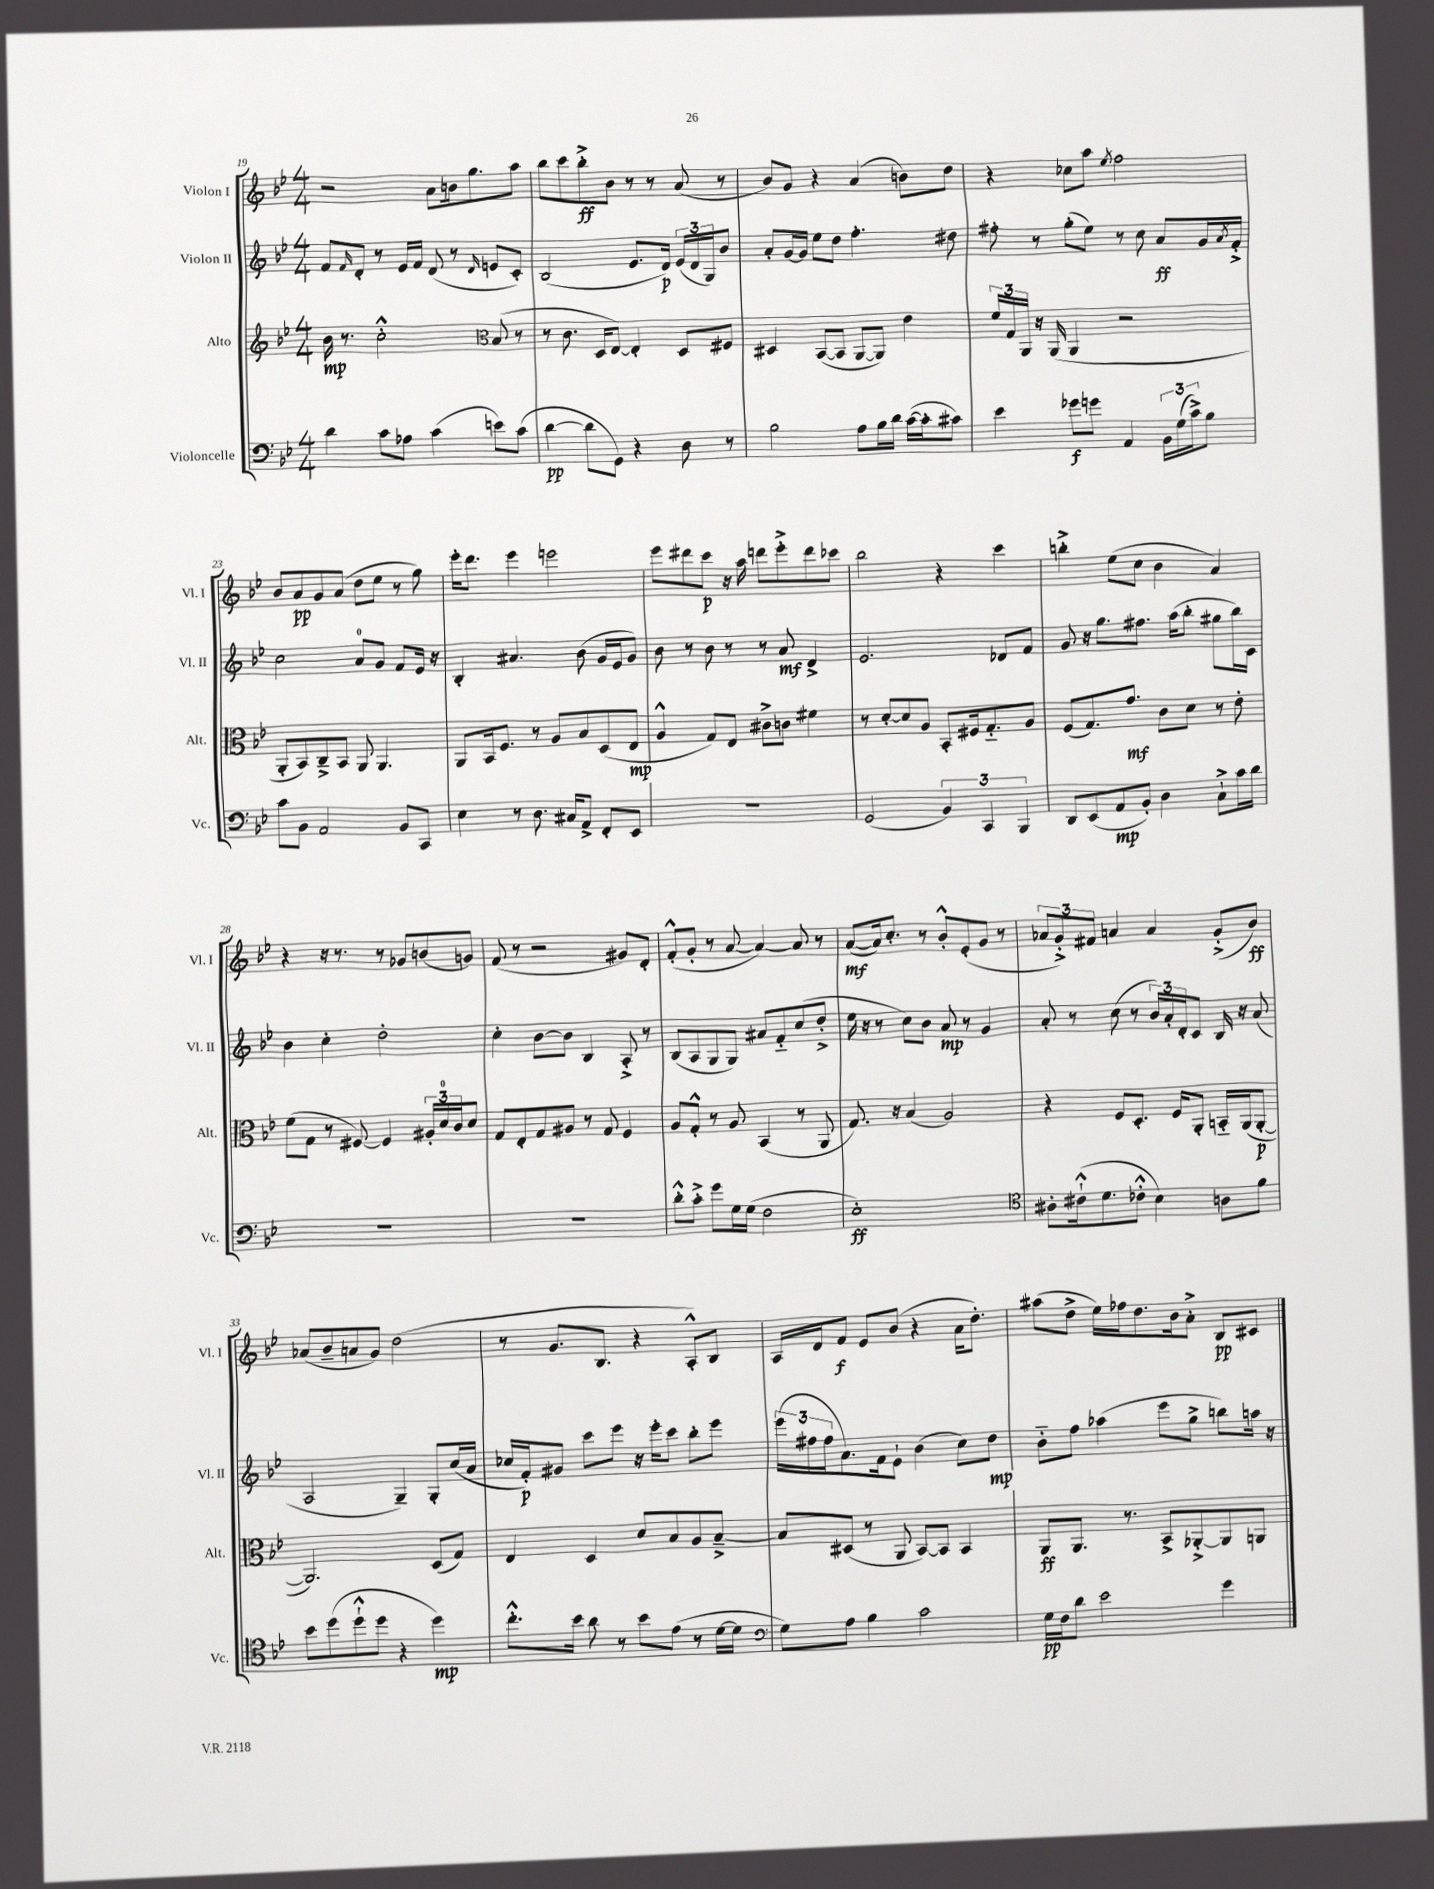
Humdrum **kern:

**kern	**dynam	**kern	**dynam	**kern	**dynam	**kern	**dynam
*part4	*part4	*part3	*part3	*part2	*part2	*part1	*part1
*staff4	*staff4	*staff3	*staff3	*staff2	*staff2	*staff1	*staff1
*I"Violoncelle	*	*I"Alto	*	*I"Violon II	*	*I"Violon I	*
*I'Vc.	*	*I'Alt.	*	*I'Vl. II	*	*I'Vl. I	*
*clefF4	*	*clefG2	*	*clefG2	*	*clefG2	*
*k[b-e-]	*	*k[b-e-]	*	*k[b-e-]	*	*k[b-e-]	*
*M4/4	*	*M4/4	*	*M4/4	*	*M4/4	*
=19	=19	=19	=19	=19	=19	=19	=19
4d\	.	16b-\	mp	8f/L	.	2r	.
.	.	8.r	.	.	.	.	.
.	.	.	.	16qqf/	.	.	.
.	.	.	.	8d'/J	.	.	.
8c\L	.	2cc'^^\	.	8r	.	.	.
8A-X\J	.	.	.	16e-/LL	.	.	.
.	.	.	.	16f/JJ	.	.	.
(4c\	.	.	.	(8d/	.	8a\L	.
.	.	.	.	8r	.	16bn\k	.
.	.	.	.	.	.	8.gg\	.
*	*	*clefC3	*	*	*	*	*
.	.	.	.	16qqd/	.	.	.
8en\L)	.	(8B-/	.	8en/L	.	.	.
(8c\J	.	8r	.	8c'/J)	.	8aa\J	.
=20	=20	=20	=20	=20	=20	=20	=20
[4d\	pp	8r	.	(2B-/	.	8bb-\L	.
.	.	8.c\	.	.	.	8ccc\	.
8d\L]	.	.	.	.	.	8bb-'^\	ff
.	.	16D/KL	.	.	.	.	.
8GG\J)	.	[8E-/J)	.	.	.	8b-\J	.
4r	.	4E-'/]	.	8.e-/L	.	8r	.
.	.	.	.	.	.	8r	.
.	.	.	.	16d/Jk)	p	.	.
8D\	.	8D/L	.	(24e-/LL	.	(8a/	.
.	.	.	.	24d/	.	.	.
.	.	.	.	24G/J)	.	.	.
8r	.	8F#X/J	.	8b-/J	.	8r	.
=21	=21	=21	=21	=21	=21	=21	=21
2B-\	.	4D#X/	.	8a'/L	.	8b-/L)	.
.	.	.	.	[16g/L	.	8g/J	.
.	.	.	.	16g/JJ]	.	.	.
.	.	([8BB-/L	.	8ee-\L	.	4r	.
.	.	8BB-/J]	.	8dd\J	.	.	.
8A\L	.	[8AA/L	.	4.ff'\	.	(4a/	.
16B-\L	.	8AA/J])	.	.	.	.	.
16d\JJ	.	.	.	.	.	.	.
([16c\LL	.	4e-\	.	.	.	8bn\L)	.
16c'\J]	.	.	.	.	.	.	.
8c#X\J)	.	.	.	8dd#X\	.	8dd\J	.
=22	=22	=22	=22	=22	=22	=22	=22
4e-\	.	24f/LL	.	8ff#X'\	.	4r	.
.	.	24G/	.	.	.	.	.
.	.	24AA/JJ	.	.	.	.	.
.	.	16r	.	8r	.	.	.
.	.	(16AA/	.	.	.	.	.
8g-X\L	f	4AA/	.	(8gg'\L	.	8cc-X\L	.
8gn\J	.	.	.	8ee-\J)	.	8aa\J	.
.	.	.	.	.	.	8qee-/	.
4AA/	.	2r	.	8r	.	2ff\	.
.	.	.	.	8cc\	.	.	.
24BB-\LL	.	.	.	8a/L	ff	.	.
(24G\	.	.	.	.	.	.	.
24c^\J)	.	.	.	.	.	.	.
8B-\J	.	.	.	16g/L	.	.	.
.	.	.	.	8qa/	.	.	.
.	.	.	.	16f'^/JJ	.	.	.
!!LO:LB:g=z
=23	=23	=23	=23	=23	=23	=23	=23
8c\L	.	8AA'/L	.	2cc\	.	8b-/L	.
8BB-\J	.	8BB-/)	.	.	.	8a/	pp
2AA/	.	8C~^/	.	.	.	8g/	.
.	.	8BB-/J	.	.	.	(8a/J	.
.	.	8AA/	.	8a/L	.	8dd\L	.
.	.	4.AA/	.	8g/J	.	8ee-\J	.
8BB-/L	.	.	.	8f/L	.	8r	.
8CC/J	.	.	.	16e-/Jk	.	8gg\)	.
.	.	.	.	16r	.	.	.
=24	=24	=24	=24	=24	=24	=24	=24
4E-\	.	8AA/L	.	4B-'/	.	16eee-'\KL	.
.	.	.	.	.	.	8.ddd\J	.
.	.	16BB-/k	.	.	.	.	.
.	.	8.F/J	.	.	.	.	.
8r	.	.	.	4.a#X/	.	4eee-\	.
8.D\	.	8r	.	.	.	.	.
.	.	8A/L	.	.	.	2eeen\	.
16C#X/KL	.	.	.	.	.	.	.
8AA^/J	.	8B-/	.	(8b-\	.	.	.
8FF'/L	.	(8D/	.	16g/LL	.	.	.
.	.	.	.	16e-/J	.	.	.
8EE-/J	.	8E-/J	mp	8g/J)	.	.	.
=25	=25	=25	=25	=25	=25	=25	=25
1r	.	4A^^/	.	8b-\	.	8eee-\L	.
.	.	.	.	8r	.	8ddd#X\	.
.	.	8G/L)	.	8b-\	.	8ccc\J	p
.	.	8E-/J	.	8r	.	16r	.
.	.	.	.	.	.	16aa\	.
.	.	8c#X^\L	.	8r	.	8dddn\L	.
.	.	8cn\J	.	8a/	mf	8eee-'^\	.
.	.	4f#X\	.	4d^/	.	8ddd\	.
.	.	.	.	.	.	8ccc-X\J	.
=26	=26	=26	=26	=26	=26	=26	=26
(2GG/	.	8r	.	2.e-/	.	2bb-\	.
.	.	[8d'/L	.	.	.	.	.
.	.	8d/]	.	.	.	.	.
.	.	8A/J	.	.	.	.	.
6BB-/)	.	8BB-'/L	.	.	.	4r	.
.	.	16F#X/k	.	.	.	.	.
6CC/	.	.	.	.	.	.	.
.	.	8.G/	.	.	.	.	.
.	.	.	.	8d-X/L	.	4ccc\	.
6BBB-/	.	.	.	.	.	.	.
.	.	8A/J	.	8f/J	.	.	.
=27	=27	=27	=27	=27	=27	=27	=27
8DD/L	.	(8F/L	.	8g/	.	4bbn'^\	.
(8EE-/	.	8.G/)	.	16r	.	.	.
.	.	.	.	8.gg\L	.	.	.
8AA/	mp	.	.	.	.	(8ee-\L	.
.	.	8.g/J	mf	.	.	.	.
8BB-'/J)	.	.	.	8.ff#X\J	.	8cc\J	.
4D\	.	8c\L	.	.	.	4b-\	.
.	.	.	.	(16aa\KL	.	.	.
.	.	8d\J	.	8bb-'\J	.	.	.
8C`^\L	.	8r	.	8gg#X\L	.	4a/)	.
16c\L	.	8e-'\	.	16bb-\L)	.	.	.
16d\JJ	.	.	.	16c\JJ	.	.	.
!!LO:LB:g=z
=28	=28	=28	=28	=28	=28	=28	=28
1r	.	(8f\L	.	4b-\	.	4r	.
.	.	8G\J	.	.	.	.	.
.	.	8r	.	4cc'\	.	16r	.
.	.	.	.	.	.	8.r	.
.	.	[8F#X/)	.	.	.	.	.
.	.	4F#/]	.	2dd'\	.	8r	.
.	.	.	.	.	.	8g-X/L	.
.	.	24A#X'/LL	.	.	.	(8bn/	.
.	.	24d/	.	.	.	.	.
.	.	24c/J	.	.	.	.	.
.	.	8d/J	.	.	.	8gn/J)	.
=29	=29	=29	=29	=29	=29	=29	=29
1r	.	8G/L	.	4cc'\	.	(8f/	.
.	.	8E-'/	.	.	.	8r	.
.	.	8G/	.	[8b-\L	.	2r	.
.	.	8A#X/J	.	8b-\J]	.	.	.
.	.	8r	.	4B-/	.	.	.
.	.	8G/	.	.	.	.	.
.	.	4F/	.	8A'^/	.	8g#X/L)	.
.	.	.	.	8r	.	8d'/J	.
=30	=30	=30	=30	=30	=30	=30	=30
8d'^^\L	.	8A/L	.	(8B-/L	.	(8f'^^/L	.
8c'^\J	.	8G'^^/J	.	8A/	.	8g'/J	.
8g\L	.	8r	.	8G/	.	8r	.
16G\L	.	8A/	.	8G/J)	.	[8a/	.
(16G\JJ	.	.	.	.	.	.	.
2F\	.	(4BB-/	.	8a#X/L	.	4a/_)	.
.	.	.	.	8f/	.	.	.
.	.	8r	.	(8cc/	.	8a/]	.
.	.	8AA/	.	8dd'^/J	.	8r	.
=31	=31	=31	=31	=31	=31	=31	=31
1E-')	ff	8.G/)	.	16ee-\	.	([8a/L	mf
.	.	.	.	16r	.	.	.
.	.	.	.	8r	.	16a/k])	.
.	.	16r	.	.	.	8.cc'/J	.
.	.	(4B-/	.	8cc\L)	.	.	.
.	.	.	.	8b-\J	.	8r	.
.	.	2A/)	.	8a/	mp	8b-'^^/L	.
.	.	.	.	8r	.	(8e-'/	.
.	.	.	.	4g/	.	8g/J	.
.	.	.	.	.	.	8r	.
=32	=32	=32	=32	=32	=32	=32	=32
*clefC4	*	*	*	*	*	*	*
8A#X'\L	.	4r	.	8a'/	.	12a-X/L	.
.	.	.	.	.	.	12g'^/)	.
(16c#X`^^\k	.	.	.	8r	.	.	.
.	.	.	.	.	.	12f#X/J	.
8.d\	.	.	.	.	.	.	.
.	.	8F/L	.	(8cc\	.	4an/	.
8c-X'^^\J	.	8.D'/J	.	8r	.	.	.
4B-\)	.	.	.	24b-/LL)	.	4a/	.
.	.	.	.	24a'/	.	.	.
.	.	16F/KL	.	.	.	.	.
.	.	.	.	24d'/J	.	.	.
.	.	8AA'/J	.	8c/J	.	.	.
8An\L	.	16BBn/LL	.	16B-/	.	(8g'^/L	.
.	.	(16AA/J	.	16r	.	.	.
8f\J	.	[8AA'/J	p	(8a/	.	8b-/J)	ff
!!LO:LB:g=z
=33	=33	=33	=33	=33	=33	=33	=33
8b-\L	.	2.AA/])	.	2A/	.	(8a-X/L	.
(8dd\	.	.	.	.	.	8b-~/	.
8dd`^^\	.	.	.	.	.	8an/	.
8dd\J	.	.	.	.	.	8g/J)	.
4r	.	.	.	4G~/)	.	(2dd\	.
4dd\)	mp	(8D/L	.	8G'/L	.	.	.
.	.	8G/J)	.	(16cc/L	.	.	.
.	.	.	.	16a/JJ	.	.	.
=34	=34	=34	=34	=34	=34	=34	=34
8.cc'^^\L	.	4E-/	.	16cc-X/LL	.	8r	.
.	.	.	.	16f'/J)	p	.	.
.	.	.	.	8g#X/J	.	8.g/L	.
16b-\Jk	.	.	.	.	.	.	.
8a\	.	4D/	.	8ccc\L	.	.	.
.	.	.	.	.	.	8.B-/J	.
8r	.	.	.	8eee-\J	.	.	.
8b-\L	.	8d/L	.	16r	.	4r	.
.	.	.	.	16eee-'\KL	.	.	.
(8e-\J	.	8B-/	.	8ccc\J	.	.	.
8r	.	8A/	.	8bb-'\L	.	8A'^^/L)	.
[16d\LL	.	[8B-~^/J	.	8eee-\J	.	8B-/J	.
16d\JJ]	.	.	.	.	.	.	.
=35	=35	=35	=35	=35	=35	=35	=35
*clefF4	*	*	*	*	*	*	*
8G\L)	.	8B-/L]	.	(24eee-\LL	.	16A/LL	.
.	.	.	.	24ff#X\	.	.	.
.	.	.	.	.	.	16d/J	.
.	.	.	.	24ff#\J	.	.	.
8A\J	.	(8D#X/J	.	8.a\)	.	8f/J	f
4B-\	.	8r	.	.	.	8e-/L	.
.	.	.	.	16f\k	.	.	.
.	.	8AA/	.	8e-`\J	.	(8b-/J	.
2c\	.	[8BB-/L)	.	(4b-\	.	4r	.
.	.	8BB-/J]	.	.	.	.	.
.	.	4BB-/	.	8cc\L)	.	16a\KL	.
.	.	.	.	.	.	8.dd'\J)	.
.	.	.	.	8dd\J	mp	.	.
=36	=36	=36	=36	=36	=36	=36	=36
16G\LL	pp	8AA/L	ff	8b-\L	.	(8aa#X\L	.
16F\J	.	.	.	.	.	.	.
8d\J	.	8.AA/J	.	8ff\J	.	8dd^\J	.
2e-\	.	.	.	(4aa-X\	.	16ee-\LL)	.
.	.	8.r	.	.	.	16ff-X\J	.
.	.	.	.	.	.	8.dd\	.
.	.	8BB-^/L	.	8eee-\L	.	.	.
.	.	.	.	.	.	16b-\k	.
.	.	[8AA-X'^/	.	8gg^\J	.	8a'^\J	.
4g\	.	8AA-/]	.	8bbn\L)	.	8B-/L	pp
.	.	8AAn/J	.	16aan\Jk	.	8c#X/J	.
.	.	.	.	16r	.	.	.
==	==	==	==	==	==	==	==
*-	*-	*-	*-	*-	*-	*-	*-
